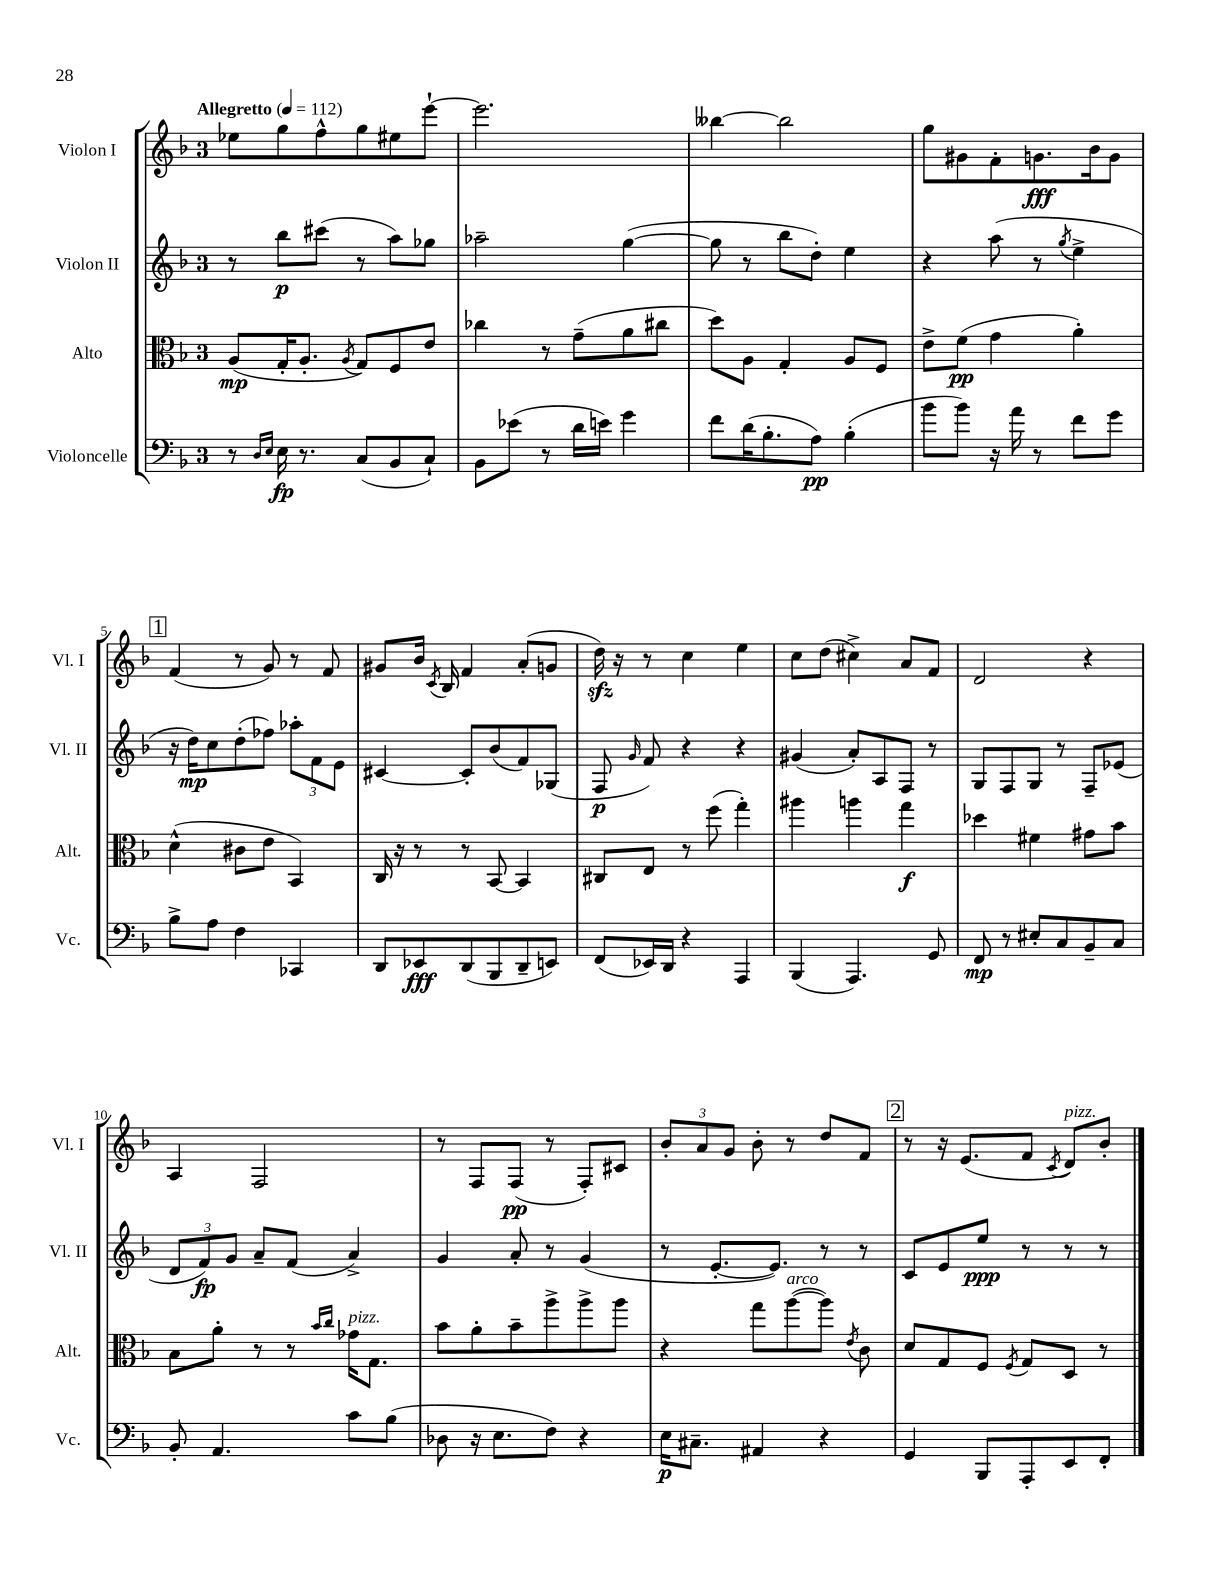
<<
\new StaffGroup <<
\new Staff = "s0" \with { instrumentName = "Violon I" shortInstrumentName = "Vl. I" } {
    \clef treble \key f \major \once \override Staff.TimeSignature.style = #'single-digit \time 3/4 \tempo "Allegretto" 4 = 112
    \autoBeamOff ees''8[ g''8 f''8-^ g''8 eis''8 e'''8]~-! |
    e'''2. |
    beses''4~ beses''2 |
    g''8[ gis'8 f'8-. g'8.\fff bes'16 g'8] |
    \mark \markup { \box "1" } f'4( r8 g'8) r8 f'8 |
    gis'8[ bes'16] \acciaccatura { c'8 } bes16 f'4 a'8[-.( g'8] |
    d''16\sfz) r16 r8 c''4 e''4 |
    c''8[ d''8]( cis''4->) a'8[ f'8] |
    d'2 r4 |
    a4 f2 |
    r8 f8[ f8]\pp( r8 f8[-.) cis'8] |
    \tuplet 3/2 { bes'8[-. a'8 g'8] } bes'8-. r8 d''8[ f'8] |
    \mark \markup { \box "2" } r8 r16 e'8.[( f'8] \acciaccatura { c'8 } d'8[^\markup { \italic "pizz." }) bes'8]-. \bar "|." |
}
\new Staff = "s1" \with { instrumentName = "Violon II" shortInstrumentName = "Vl. II" } {
    \clef treble \key f \major \once \override Staff.TimeSignature.style = #'single-digit \time 3/4
    \autoBeamOff r8 bes''8[\p cis'''8]( r8 a''8[) ges''8] |
    aes''2-- g''4~( |
    g''8 r8 bes''8[ d''8]-.) e''4 |
    r4 a''8( r8 \acciaccatura { g''8 } e''4-> |
    \mark \markup { \box "1" } r16 d''16[\mp) c''8 d''8-.( fes''8]) \tuplet 3/2 { aes''8[-. f'8 e'8] } |
    cis'4~ cis'8[-. bes'8( f'8) ges8]( |
    f8\p \grace { g'16 } f'8) r4 r4 |
    gis'4( a'8[-.) a8 f8] r8 |
    g8[ f8 g8] r8 f8[-- ees'8]( |
    \tuplet 3/2 { d'8[ f'8\fp) g'8] } a'8[-- f'8]( a'4->) |
    g'4 a'8-. r8 g'4( |
    r8 e'8.[~-. e'8.]) r8 r8 |
    \mark \markup { \box "2" } c'8[ e'8 e''8]\ppp r8 r8 r8 \bar "|." |
}
\new Staff = "s2" \with { instrumentName = "Alto" shortInstrumentName = "Alt." } {
    \clef alto \key f \major \once \override Staff.TimeSignature.style = #'single-digit \time 3/4
    \autoBeamOff a8[\mp( g16-. a8.]-. \acciaccatura { a8 } g8[) f8 e'8] |
    ces''4 r8 g'8[--( a'8 cis''8] |
    d''8[) a8] g4-. a8[ f8] |
    e'8[-> f'8]\pp( g'4 a'4-.) |
    \mark \markup { \box "1" } d'4-^( cis'8[ e'8] bes,4) |
    c16 r16 r8 r8 bes,8~ bes,4 |
    cis8[ e8] r8 f''8( g''4-.) |
    ais''4 a''4 g''4\f |
    des''4 fis'4 gis'8[ bes'8] |
    bes8[ a'8]-. r8 r8 \grace { bes'16[ c''16] } ges'16[^\markup { \italic "pizz." } g8.] |
    bes'8[ a'8-. bes'8-- a''8-> a''8-> a''8] |
    r4 g''8[ a''8~^\markup { \italic "arco" }( a''8]) \acciaccatura { e'8 } c'8 |
    \mark \markup { \box "2" } d'8[ g8 f8] \acciaccatura { f8 } g8[ d8] r8 \bar "|." |
}
\new Staff = "s3" \with { instrumentName = "Violoncelle" shortInstrumentName = "Vc." } {
    \clef bass \key f \major \once \override Staff.TimeSignature.style = #'single-digit \time 3/4
    \autoBeamOff r8 \grace { d16[ e16] } e16\fp r8. c8[( bes,8 c8]-!) |
    bes,8[ ees'8]( r8 d'16[ e'16]) g'4 |
    f'8[ d'16( bes8.-. a8]\pp) bes4-.( |
    bes'8[ bes'8]) r16 a'16 r8 f'8[ g'8] |
    \mark \markup { \box "1" } bes8[-> a8] f4 ces,4 |
    d,8[ ees,8\fff d,8( bes,,8 d,8-- e,8]) |
    f,8[( ees,16) d,16] r4 a,,4 |
    bes,,4( a,,4.) g,8 |
    f,8\mp r8 eis8[-. c8 bes,8-- c8] |
    bes,8-. a,4. c'8[ bes8]( |
    des8 r16 e8.[ f8]) r4 |
    e16[\p cis8.]-- ais,4 r4 |
    \mark \markup { \box "2" } g,4 bes,,8[ a,,8-. e,8 f,8]-. \bar "|." |
}
>>
>>
